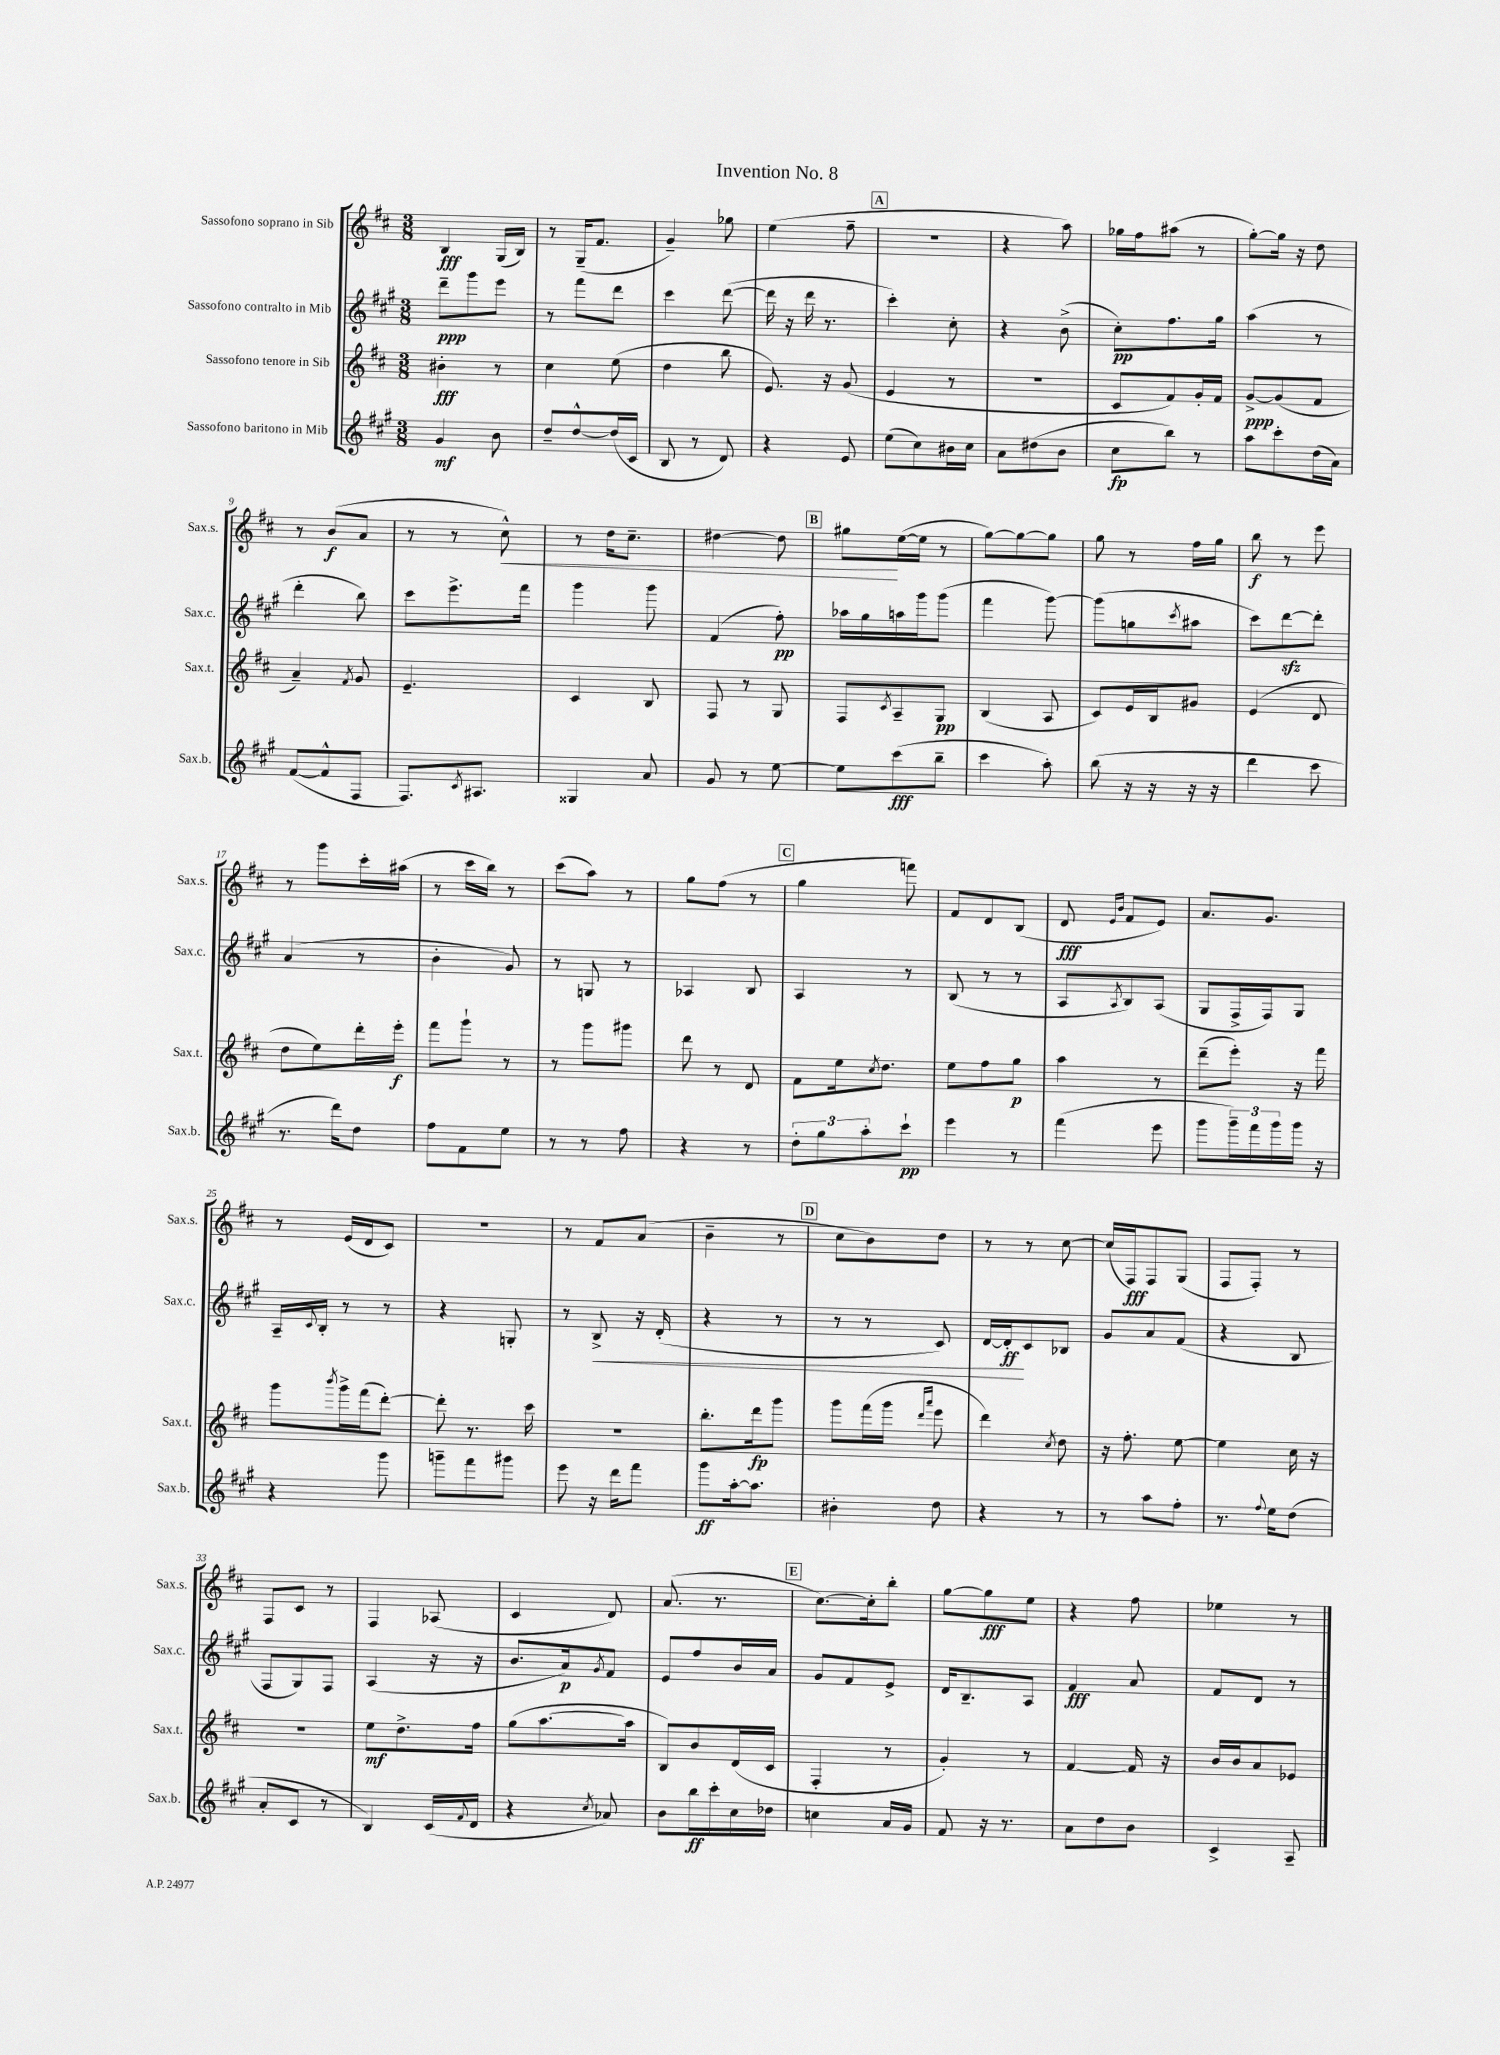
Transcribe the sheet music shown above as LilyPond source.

\header { title = "Invention No. 8" }
<<
\new StaffGroup <<
\new Staff = "s0" \with { instrumentName = "Sassofono soprano in Sib" shortInstrumentName = "Sax.s." } {
    \clef treble \key d \major \numericTimeSignature \time 3/8
    b4\fff g16( b16) |
    r8 g16--( fis'8. |
    g'4--) ges''8 |
    e''4( fis''8-- |
    \mark \markup { \box "A" } R4. |
    r4 a''8) |
    ges''16 fis''16 ais''8( r8 |
    g''8~-.) g''16 r16 d''8 |
    r8 b'8\f( a'8 |
    r8 r8 cis''8-^\<) |
    r8 d''16 cis''8.-- |
    dis''4~ dis''8 |
    \mark \markup { \box "B" } gis''8\! e''16~( e''16 r8 |
    g''8~) g''8~ g''8 |
    g''8 r8 fis''16 g''16 |
    b''8\f r8 e'''8 |
    r8 g'''8 cis'''16-. ais''16( |
    r8 cis'''16 b''16) r8 |
    cis'''8( a''8) r8 |
    g''8 fis''8( r8 |
    \mark \markup { \box "C" } g''4 f'''8) |
    fis'8 d'8 b8( |
    d'8\fff \grace { e'16 b'16 } fis'8 e'8) |
    a'8. g'8. |
    r8 e'16( d'16 cis'8) |
    R4. |
    r8 fis'8 a'8( |
    b'4-- r8 |
    \mark \markup { \box "D" } cis''8 b'8) d''8 |
    r8 r8 cis''8~ |
    cis''16( fis16\fff) fis8 g8( |
    fis8 fis8-.) r8 |
    fis8 cis'8 r8 |
    fis4 aes8( |
    cis'4 d'8) |
    a'8.( r8. |
    \mark \markup { \box "E" } cis''8.~) cis''16-. b''8-. |
    g''8~ g''8\fff e''8 |
    r4 fis''8 |
    ees''4 r8 \bar "|." |
}
\new Staff = "s1" \with { instrumentName = "Sassofono contralto in Mib" shortInstrumentName = "Sax.c." } {
    \clef treble \key a \major \numericTimeSignature \time 3/8
    d'''8--\ppp gis'''8 e'''8 |
    r8 fis'''8 d'''8 |
    cis'''4 d'''8~( |
    d'''16 r16 d'''16 r8. |
    \mark \markup { \box "A" } cis'''4-.) cis''8-. |
    r4 b'8->( |
    cis''8-.\pp) fis''8. gis''16 |
    a''4( r8 |
    d'''4-. b''8) |
    cis'''8 e'''8.-> fis'''16 |
    gis'''4 gis'''8 |
    fis'4( fis''8-.\pp) |
    \mark \markup { \box "B" } aes''16 gis''16 a''16 gis'''16 gis'''8( |
    fis'''4 gis'''8~) |
    gis'''8( g''8 \acciaccatura { cis'''8 } ais''8 |
    cis'''8) d'''8~\sfz d'''8-. |
    a'4( r8 |
    b'4-. gis'8) |
    r8 g8 r8 |
    aes4 b8 |
    \mark \markup { \box "C" } a4 r8 |
    b8( r8 r8 |
    a8 \acciaccatura { a8 } b8) a8( |
    gis8 fis16-> fis16) gis8 |
    a16-- \appoggiatura { cis'8 } b16-. r8 r8 |
    r4 g8-. |
    r8 b8->\< r16 d'16-.( |
    r4 r8 |
    \mark \markup { \box "D" } r8 r8 cis'8) |
    d'16~ d'16-.\ff\! cis'8 bes8 |
    gis'8 a'8 fis'8( |
    r4 b8 |
    fis8 gis8) fis8 |
    a4( r16 r16 |
    b'8. a'16\p) \acciaccatura { gis'8 } fis'8 |
    e'8 fis''8 b'16 a'16 |
    \mark \markup { \box "E" } gis'8 fis'8 e'8-> |
    d'16 b8.-- a8 |
    fis'4\fff a'8 |
    fis'8 d'8 r8 \bar "|." |
}
\new Staff = "s2" \with { instrumentName = "Sassofono tenore in Sib" shortInstrumentName = "Sax.t." } {
    \clef treble \key d \major \numericTimeSignature \time 3/8
    bis'4-.\fff r8 |
    cis''4 e''8( |
    d''4 b''8 |
    e'8.) r16 g'8( |
    \mark \markup { \box "A" } e'4 r8 |
    R4. |
    cis'8 fis'8) g'16-. fis'16 |
    g'8~->\ppp g'8( fis'8 |
    a'4--) \acciaccatura { fis'8 } g'8 |
    e'4.-- |
    cis'4 b8 |
    fis8 r8 g8 |
    \mark \markup { \box "B" } fis8 \acciaccatura { cis'8 } a8-- g8\pp |
    b4( a8 |
    cis'8) e'16 b16 gis'8 |
    e'4( d'8 |
    d''8 e''8) d'''16-. e'''16-.\f |
    fis'''8 g'''8-! r8 |
    r8 g'''8 gis'''8 |
    d'''8 r8 d'8 |
    \mark \markup { \box "C" } fis'8 e''16 \acciaccatura { cis''8 } d''8. |
    e''8 fis''8 g''8\p |
    a''4 r8 |
    d'''8--( e'''8-.) r16 fis'''16 |
    g'''8 \acciaccatura { b'''8 } g'''16-> fis'''16( d'''8~-.) |
    d'''8-. r8. cis'''16 |
    R4. |
    b''8.-. d'''16\fp g'''8 |
    \mark \markup { \box "D" } g'''8 fis'''16( g'''16 \grace { d'''16 a'''16 } e'''8 |
    d'''4) \acciaccatura { cis''8 } d''8 |
    r16 fis''8.-. e''8~ |
    e''4 cis''16 r16 |
    r4. |
    e''8\mf d''8.-> fis''16 |
    g''8( a''8.~ a''16 |
    b8) b'8 d'16( cis'16 |
    \mark \markup { \box "E" } fis4-. r8 |
    g'4-.) r8 |
    fis'4~ fis'16 r16 |
    b'16 b'16 a'8 ees'8 \bar "|." |
}
\new Staff = "s3" \with { instrumentName = "Sassofono baritono in Mib" shortInstrumentName = "Sax.b." } {
    \clef treble \key a \major \numericTimeSignature \time 3/8
    gis'4\mf b'8 |
    d''8-- d''8~-^ d''16( cis'16 |
    b8 r8 d'8) |
    r4 e'8 |
    \mark \markup { \box "A" } e''8( cis''8) bis'16 cis''16 |
    a'8 dis''8( b'8 |
    cis''8\fp b''8) r8 |
    a''8 cis'''8-. d''16( a'16) |
    fis'8~( fis'8-^ fis8 |
    fis8.) \acciaccatura { cis'8 } ais8. |
    gisis4 a'8 |
    gis'8 r8 e''8~ |
    \mark \markup { \box "B" } e''8 cis'''8\fff( b''8-- |
    cis'''4 a''8-.) |
    b''8( r16 r16 r16 r16 |
    d'''4 cis'''8 |
    r8. d'''16) d''8 |
    fis''8 fis'8 e''8 |
    r8 r8 fis''8 |
    r4 r8 |
    \mark \markup { \box "C" } \tuplet 3/2 { d''8-. gis''8 a''8-. } cis'''8-!\pp |
    e'''4 r8 |
    fis'''4( e'''8 |
    gis'''8 \tuplet 3/2 { gis'''16--) fis'''16 gis'''16 } gis'''16 r16 |
    r4 gis'''8 |
    g'''8-- fis'''8 gis'''8 |
    e'''8 r16 d'''16 fis'''8 |
    gis'''8\ff a''16~-. a''8. |
    \mark \markup { \box "D" } bis'4-. d''8 |
    r4 r8 |
    r8 a''8 fis''8-. |
    r8. \appoggiatura { fis''8 } e''16 d''8( |
    a'8-. cis'8 r8 |
    b4) cis'16( \appoggiatura { fis'8 } d'16 |
    r4 \acciaccatura { cis''8 } aes'8) |
    b'8 b''16\ff cis'''16-. cis''16 des''16 |
    \mark \markup { \box "E" } c''4 a'16 gis'16 |
    fis'8 r16 r8. |
    a'8 d''8 b'8 |
    cis'4-> a8-- \bar "|." |
}
>>
>>
